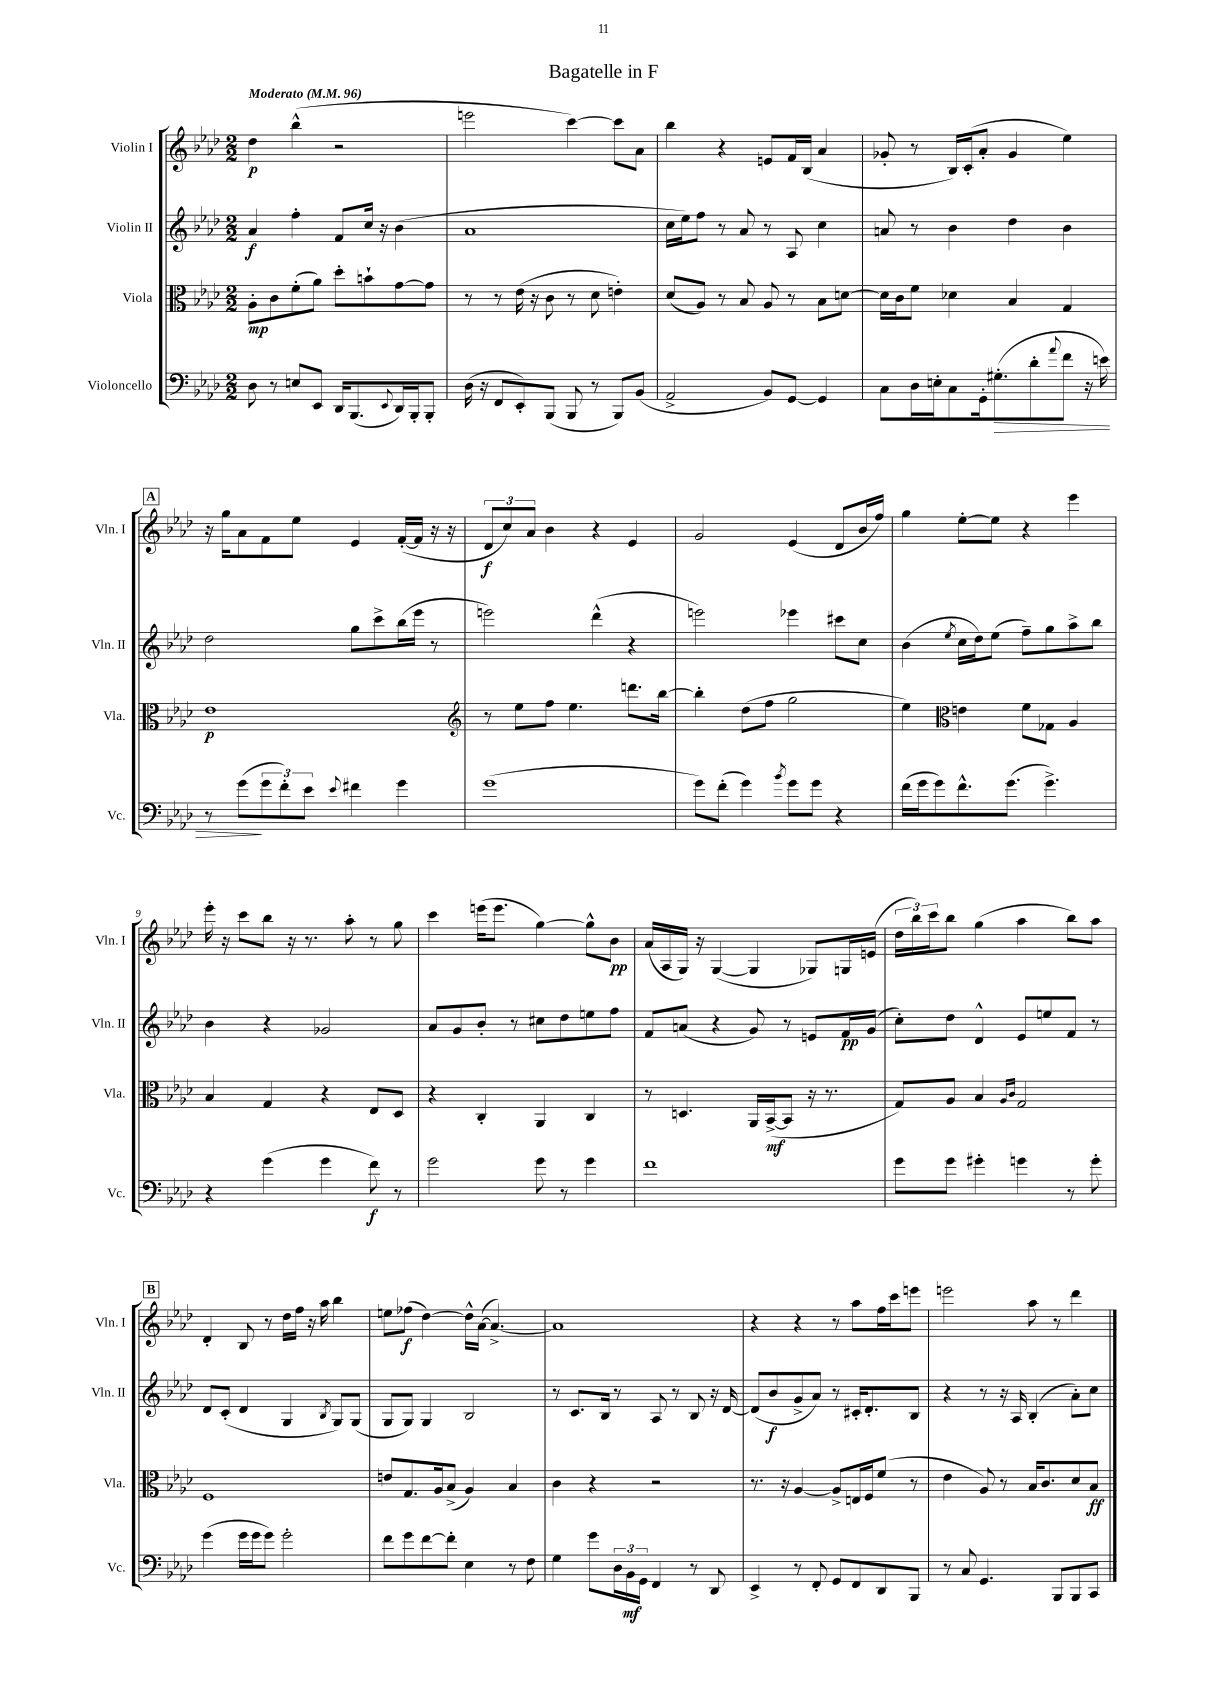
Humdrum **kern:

**kern	**kern	**kern	**kern
*staff4	*staff3	*staff2	*staff1
*clefF4	*clefC3	*clefG2	*clefG2
*k[b-e-a-d-]	*k[b-e-a-d-]	*k[b-e-a-d-]	*k[b-e-a-d-]
*M2/2	*M2/2	*M2/2	*M2/2
*MM96	*MM96	*MM96	*MM96
8D-\	8A-'\L	4a-/	4dd-\
8r	8c\	.	.
8E/L	(8f'\	4ff'\	(4bb-^^\
8EE-/J	8a-\J)	.	.
16DD-/LK	8dd-'\L	8f/L	2r
(8.BBB-/	.	.	.
.	8b`\	16cc/Jk	.
.	.	16r	.
8qqEE-/	.	.	.
16DD-/L)	[8g\	(4b-\	.
16BBB-'/J	.	.	.
8BBB-'/J	8g\]J	.	.
=	=	=	=
(16D-\	8r	1a-	2eee\
16r	.	.	.
8FF/L	8r	.	.
8EE-'/)	(16e-\	.	.
.	16r	.	.
(8BBB-/J	8c\	.	.
8BBB-/	8r	.	[4ccc\)
8r	8d-\	.	.
8BBB-/L)	4e'\)	.	8ccc\]L
(8BB-/J	.	.	8a-\J
=	=	=	=
2AA-^/	(8d-/L	16cc\LL	4bb-\
.	.	16ee-\J)	.
.	8A-/J)	8ff\J	.
.	8r	8r	4r
.	8B-/	8a-/	.
8BB-/L)	8A-/	8r	8e/L
[8GG/J	8r	8A-/	16f/L
.	.	.	(16B-/JJ
4GG/]	8B-\L	4cc\	4a-/
.	[8d\J	.	.
=	=	=	=
8C\L	16d\]LL	8a/	8g-'/
.	16c\J	.	.
16D-\L	8f\J	8r	8r
16E'\J	.	.	.
8C\	4d-\	4b-\	16B-/LL)
.	.	.	(16c'/J
16GG'\k	.	.	8a-'/J
(8.G#'\	.	.	.
.	4B-/	4dd-\	4g-/
8d-'\	.	.	.
8qqa-/	.	.	.
8f\J	4G/	4b-\	4ee-\)
16r	.	.	.
16e\)	.	.	.
=	=	=	=
8r	1e-	2dd-\	16r
.	.	.	16gg\LK
(8g\L	.	.	8a-\
12g\	.	.	8f\
12f'\)	.	.	.
.	.	.	8ee-\J
12e-\J	.	.	.
8qqe-/	.	.	.
4f#\	.	8gg\L	4e-/
.	.	8ccc^\	.
4g\	.	(16bb-\L	([16f'/LL
.	.	16eee-\JJ	16f/]JJ
.	.	8r	16r
.	.	.	16r
=	=	=	=
*	*clefG2	*	*
(1g	8r	2eee\)	12d-/L
.	.	.	12cc/)
.	8ee-\L	.	.
.	.	.	12a-/J
.	8ff\J	.	4b-\
.	4.ee-\	.	.
.	.	(4ddd-^^\	4r
.	8.ddd\L	4r	4e-/
.	[16bb-\Jk	.	.
=	=	=	=
8g\L)	4bb-'\]	2eee\)	2g/
(8f'\J	.	.	.
4g\)	(8dd-\L	.	.
.	8ff\J	.	.
8qb-/	.	.	.
8g\L	2gg\	4eee-\	(4e-/
8g\J	.	.	.
4r	.	8ccc#\L	8d-/L
.	.	8cc\J	16b-/L
.	.	.	16ff/JJ)
=	=	=	=
(16f\LL	4ee-\)	(4b-\	4gg\
16g\J	.	.	.
8g\)	.	.	.
*	*clefC3	*	*
.	.	8qee-/	.
8.f^^\	4e\	16cc\LL	[8ee-'\L
.	.	16dd-\J)	.
.	.	(8ee-\J	8ee-\]J
(8.g\J	.	.	.
.	8f\L	8ff~\L)	4r
4.g^\)	8G-\J	8gg\	.
.	4A-/	8aa-^\	4eee-\
.	.	8bb-\J	.
=	=	=	=
4r	4B-/	4b-\	16eee-'\
.	.	.	16r
.	.	.	8ccc\L
(4g\	4G/	4r	8bb-\J
.	.	.	16r
.	.	.	8.r
4g\	4r	2g-/	.
.	.	.	8aa-'\
8f\)	8E-/L	.	8r
8r	8D-/J	.	8gg\
=	=	=	=
2g\	4r	8a-/L	4ccc\
.	.	8g/	.
.	4C'/	8b-'/J	(16eee\LK
.	.	.	8.eee\J
.	.	8r	.
8g\	4AA-/	8cc#\L	[4gg\)
8r	.	8dd-\	.
4g\	4C/	8ee\	8gg^^\]L
.	.	8ff\J	8b-\J
=	=	=	=
1f	8r	8f/L	(16a-/LL
.	.	.	16A-/
.	4.D/	(8a/J	16G/JJ)
.	.	.	16r
.	.	4r	([4G/
.	16AA-/LL	8g/)	4G/]
.	([16BB-^/J	.	.
.	8BB-/]J	8r	.
.	16r	8e/L	8G-/L)
.	8.r	.	.
.	.	16f/L	16G/L
.	.	(16g/JJ	(16e/JJ
=	=	=	=
8g\L	8G/L)	8cc'\L)	24dd-\LL
.	.	.	24bb-\)
.	.	.	24ccc\J
8g\J	8A-/J	8dd-\J	8bb-\J
4g#'\	4B-/	4d-^^/	(4gg\
.	16qqA-/LL	.	.
.	16qqc/JJ	.	.
4g\	2G/	8e-/L	4aa-\
.	.	8ee/	.
8r	.	8f/J	8bb-\L)
8g'\	.	8r	8aa-\J
=	=	=	=
(4g\	1F	8d-/L	4d-'/
.	.	(8c'/J	.
16g\LL	.	4d-/	8B-/
16g\J	.	.	.
8g\J)	.	.	8r
2g'\	.	4G/	16dd-\LL
.	.	.	16ff\JJ
.	.	.	16r
.	.	.	16aa-\
.	.	8qB-/	.
.	.	8G/L)	4bb-\
.	.	(8G/J	.
=	=	=	=
8f\L	8e/L	8G/L	8ee\L
8g\	8.G/	8G/J)	(8ff-\J
[8f\	.	4G/	[4dd-\)
.	16A-/k	.	.
8f'\]J	(8B-^/J	.	.
4E-\	4A-/)	2B-/	16dd-^^\]LL
.	.	.	([16a-\JJ
.	.	.	4.a-^/_)
8r	4B-/	.	.
8F\	.	.	.
=	=	=	=
4G\	4c\	8r	1a-]
.	.	8.c/L	.
8g\L	4r	.	.
.	.	16B-/Jk	.
24D-\L	.	8r	.
24BB-\	.	.	.
24GG\JJ	.	.	.
4FF/	2r	8A-/	.
.	.	8r	.
8r	.	8B-/	.
8DD-/	.	16r	.
.	.	[16d-/	.
=	=	=	=
4EE-^/	8.r	(8d-/]L	4r
.	.	8b-/	.
.	16r	.	.
8r	[4A-/	8g^/	4r
8FF'/	.	8a-/J)	.
8GG/L	8A-^/]L	8r	8r
8FF/	16E/L	16c#'/LK	8aa-\L
.	16F/J	8.d-'/	.
8DD-/	(8f/J	.	16ff\L
.	.	.	16ccc\J
8BBB-/J	8r	8B-/J	8eee\J
=	=	=	=
8r	4e-\	4r	2eee\
8C/	.	.	.
4.GG/	8A-/)	8r	.
.	8r	16r	.
.	.	16A-/	.
.	16B-/LK	(4B-'/	8aa-\
.	8.c/	.	.
8BBB-/L	.	.	8r
8BBB-/	8d-/	8a-'\L)	4ddd-\
8CC/J	8B-/J	8cc\J	.
==	==	==	==
*-	*-	*-	*-
